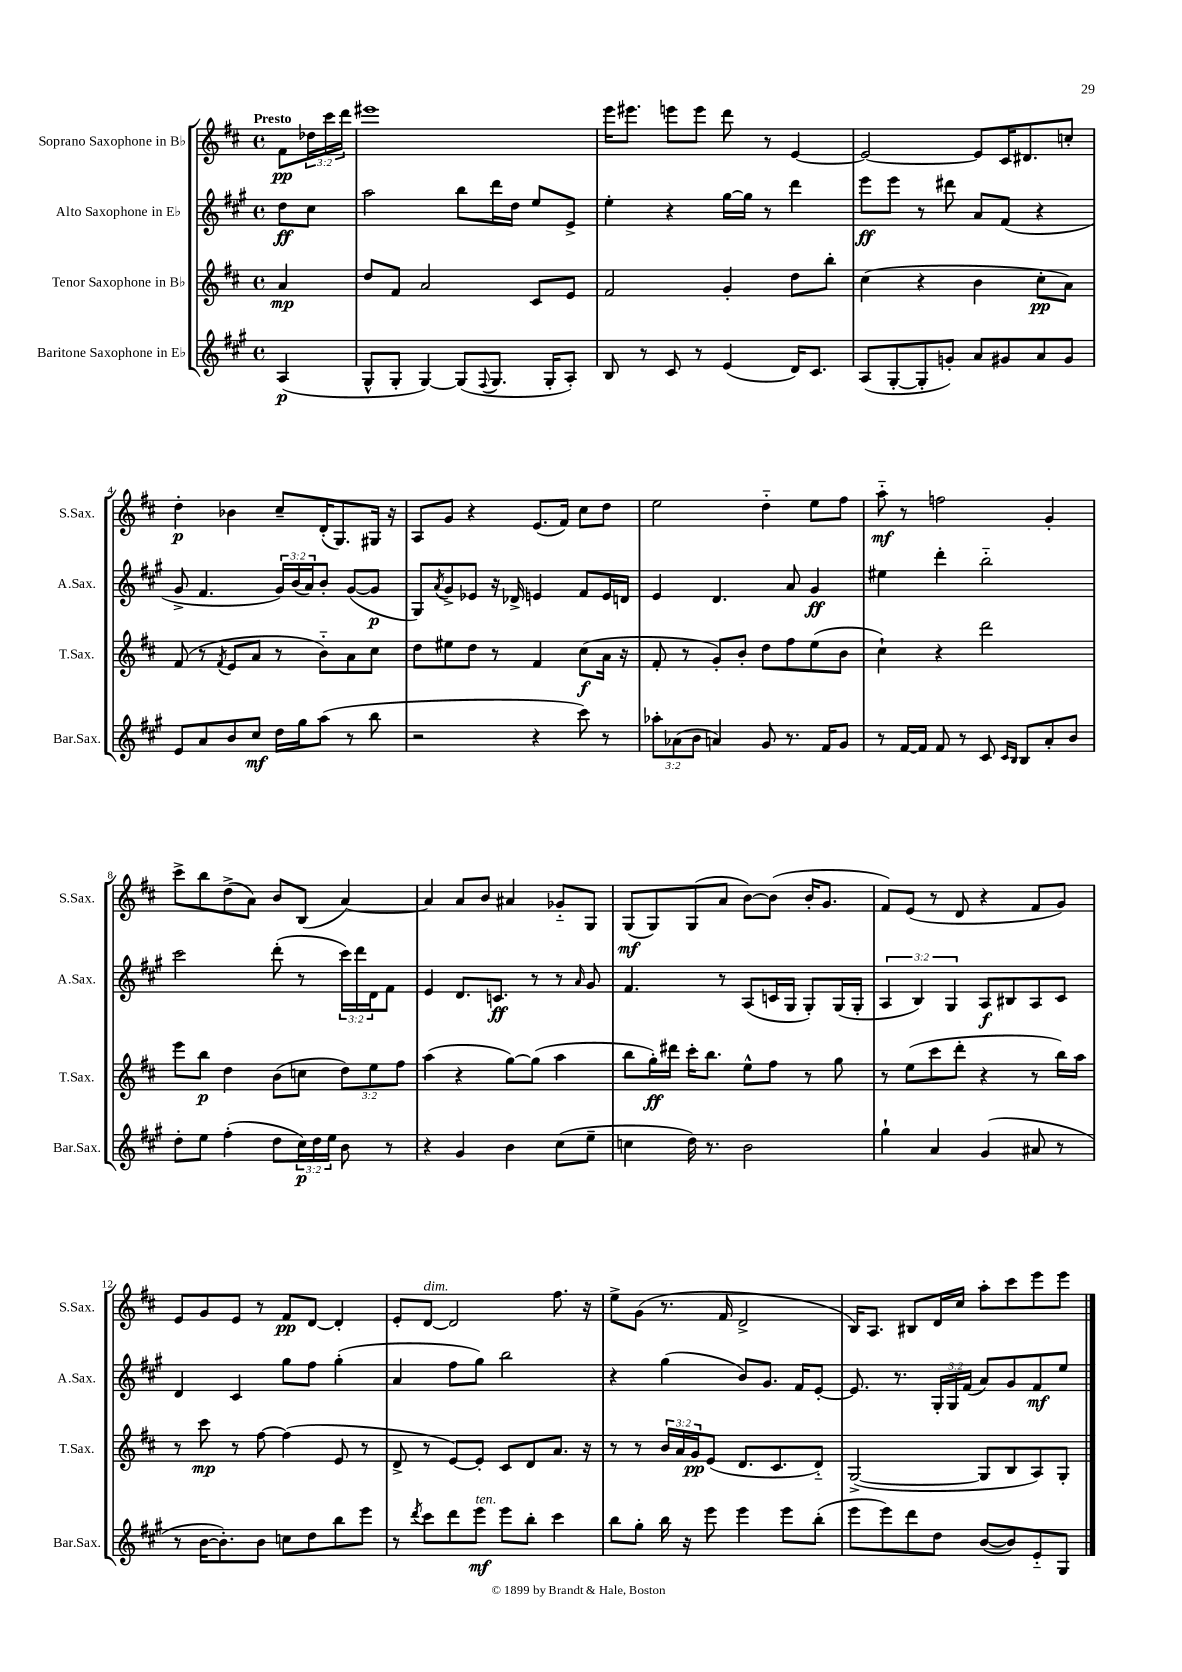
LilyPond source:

<<
\new StaffGroup <<
\new Staff = "s0" \with { instrumentName = "Soprano Saxophone in Bb" shortInstrumentName = "S.Sax." } {
    \clef treble \key d \major \defaultTimeSignature \time 4/4 \override Staff.TupletNumber.text = #tuplet-number::calc-fraction-text \partial 4 \tempo "Presto"
    fis'8\pp \tuplet 3/2 { des''16 cis'''16 d'''16 } |
    eis'''1 |
    e'''16 eis'''8. e'''8 e'''8 d'''8 r8 e'4~ |
    e'2~ e'8 cis'16 dis'8. c''8-. |
    d''4-.\p bes'4 cis''8-- d'16-.( g8.) gis16 r16 |
    a8 g'8 r4 e'8.( fis'16) cis''8 d''8 |
    e''2 d''4-_ e''8 fis''8 |
    a''8-_\mf r8 f''2 g'4-. |
    cis'''8-> b''8 d''8->( a'8) b'8 b8( a'4~) |
    a'4 a'8 b'8 ais'4 ges'8-_ g8 |
    g8\mf( g8) g8( a'8 b'8~) b'8( b'16-. g'8. |
    fis'8) e'8( r8 d'8 r4 fis'8 g'8) |
    e'8 g'8 e'8 r8 fis'8\pp d'8~ d'4-. |
    e'8-. d'8~^\markup { \italic "dim." } d'2 fis''8. r16 |
    e''8-> g'8( r8. fis'16 d'2-> |
    b16) a8. bis8 d'16 cis''16 a''8-. cis'''8 e'''8 e'''8 \bar "|." |
}
\new Staff = "s1" \with { instrumentName = "Alto Saxophone in Eb" shortInstrumentName = "A.Sax." } {
    \clef treble \key a \major \defaultTimeSignature \time 4/4 \override Staff.TupletNumber.text = #tuplet-number::calc-fraction-text \partial 4
    d''8\ff cis''8 |
    a''2 b''8 d'''16 d''16 e''8 e'8-> |
    e''4-. r4 gis''16~ gis''16 r8 d'''4 |
    e'''8\ff e'''8 r8 dis'''8 a'8 fis'8( r4 |
    gis'8-> fis'4. \tuplet 3/2 { gis'16) b'16( a'16) } b'8-. gis'8~( gis'8\p |
    gis8) \acciaccatura { a'8 } gis'8-> ees'8 r16 des'16-> e'4 fis'8 e'16 d'16 |
    e'4 d'4. a'8 gis'4\ff |
    eis''4 d'''4-. b''2-_ |
    cis'''2 d'''8-.( r8 \tuplet 3/2 { cis'''16) d'''16 d'16 } fis'8 |
    e'4 d'8. c'8.\ff r8 r8 \grace { a'16 } gis'8 |
    fis'4. r8 a8( c'16 gis16 gis8-.) gis16( gis16-. |
    \tuplet 3/2 { a4 b4) gis4 } a8\f bis8 a8 cis'8 |
    d'4 cis'4 gis''8 fis''8 gis''4-.( |
    a'4 fis''8 gis''8) b''2 |
    r4 gis''4( b'8) gis'8. fis'16 e'8~-. |
    e'8. r8. \tuplet 3/2 { gis16-. gis16 fis'16( } a'8) gis'8 fis'8\mf e''8 \bar "|." |
}
\new Staff = "s2" \with { instrumentName = "Tenor Saxophone in Bb" shortInstrumentName = "T.Sax." } {
    \clef treble \key d \major \defaultTimeSignature \time 4/4 \override Staff.TupletNumber.text = #tuplet-number::calc-fraction-text \partial 4
    a'4\mp |
    d''8 fis'8 a'2 cis'8 e'8 |
    fis'2 g'4-. d''8 b''8-. |
    cis''4( r4 b'4 cis''8-.\pp a'8) |
    fis'8( r8 \acciaccatura { fis'8 } e'8 a'8 r8 b'8-_) a'8 cis''8 |
    d''8 eis''8 d''8 r8 fis'4 cis''8\f( a'16 r16 |
    fis'8-. r8 g'8-.) b'8-. d''8 fis''8 e''8( b'8 |
    cis''4-!) r4 d'''2 |
    e'''8 b''8\p d''4 b'8( c''8 \tuplet 3/2 { d''8) e''8 fis''8 } |
    a''4( r4 g''8~) g''8( a''4 |
    b''8 g''16-.\ff) dis'''16 cis'''16-. b''8. e''8-^ fis''8 r8 g''8 |
    r8 e''8( cis'''8 d'''8-. r4 r8 b''16) a''16 |
    r8 cis'''8\mp r8 fis''8~ fis''4( e'8 r8 |
    d'8-> r8 e'8~) e'8-. cis'8 d'8 a'8. r16 |
    r8 r8 \tuplet 3/2 { b'16 a'16 g'16\pp } e'8( d'8. cis'8. d'8-_) |
    g2~->( g8 b8 a8) g8-. \bar "|." |
}
\new Staff = "s3" \with { instrumentName = "Baritone Saxophone in Eb" shortInstrumentName = "Bar.Sax." } {
    \clef treble \key a \major \defaultTimeSignature \time 4/4 \override Staff.TupletNumber.text = #tuplet-number::calc-fraction-text \partial 4
    a4\p( |
    gis8-^ gis8-. gis4~) gis8( \appoggiatura { fis8 } gis8. gis16-. a8-.) |
    b8 r8 cis'8 r8 e'4( d'16) cis'8. |
    a8( gis8~-. gis8-. g'8-.) a'8 gis'8 a'8 gis'8 |
    e'8 a'8 b'8 cis''8\mf d''16 gis''16 a''8( r8 b''8 |
    r2 r4 cis'''8) r8 |
    \tuplet 3/2 { aes''8-. aes'8( b'8 } a'4) gis'8 r8. fis'16 gis'8 |
    r8 fis'16~ fis'16 fis'8 r8 cis'8 \grace { cis'16 b16 } b8 a'8-. b'8 |
    d''8-. e''8 fis''4-.( d''8 \tuplet 3/2 { cis''16\p) d''16 e''16 } b'8 r8 |
    r4 gis'4 b'4 cis''8( e''8-- |
    c''4 d''16) r8. b'2 |
    gis''4-! a'4 gis'4( ais'8 r8 |
    r8 b'16~ b'8.-.) b'8 c''8 d''8 b''8 e'''8 |
    r8 \acciaccatura { d'''8 } cis'''8 d'''8 e'''8\mf^\markup { \italic "ten." } e'''8 b''8-. cis'''4 |
    b''8 gis''8-. b''16 r16 e'''8 e'''4 e'''8 b''8-.( |
    e'''8 e'''8) d'''8 d''8 b'8~( b'8) e'8-_ gis8 \bar "|." |
}
>>
>>
